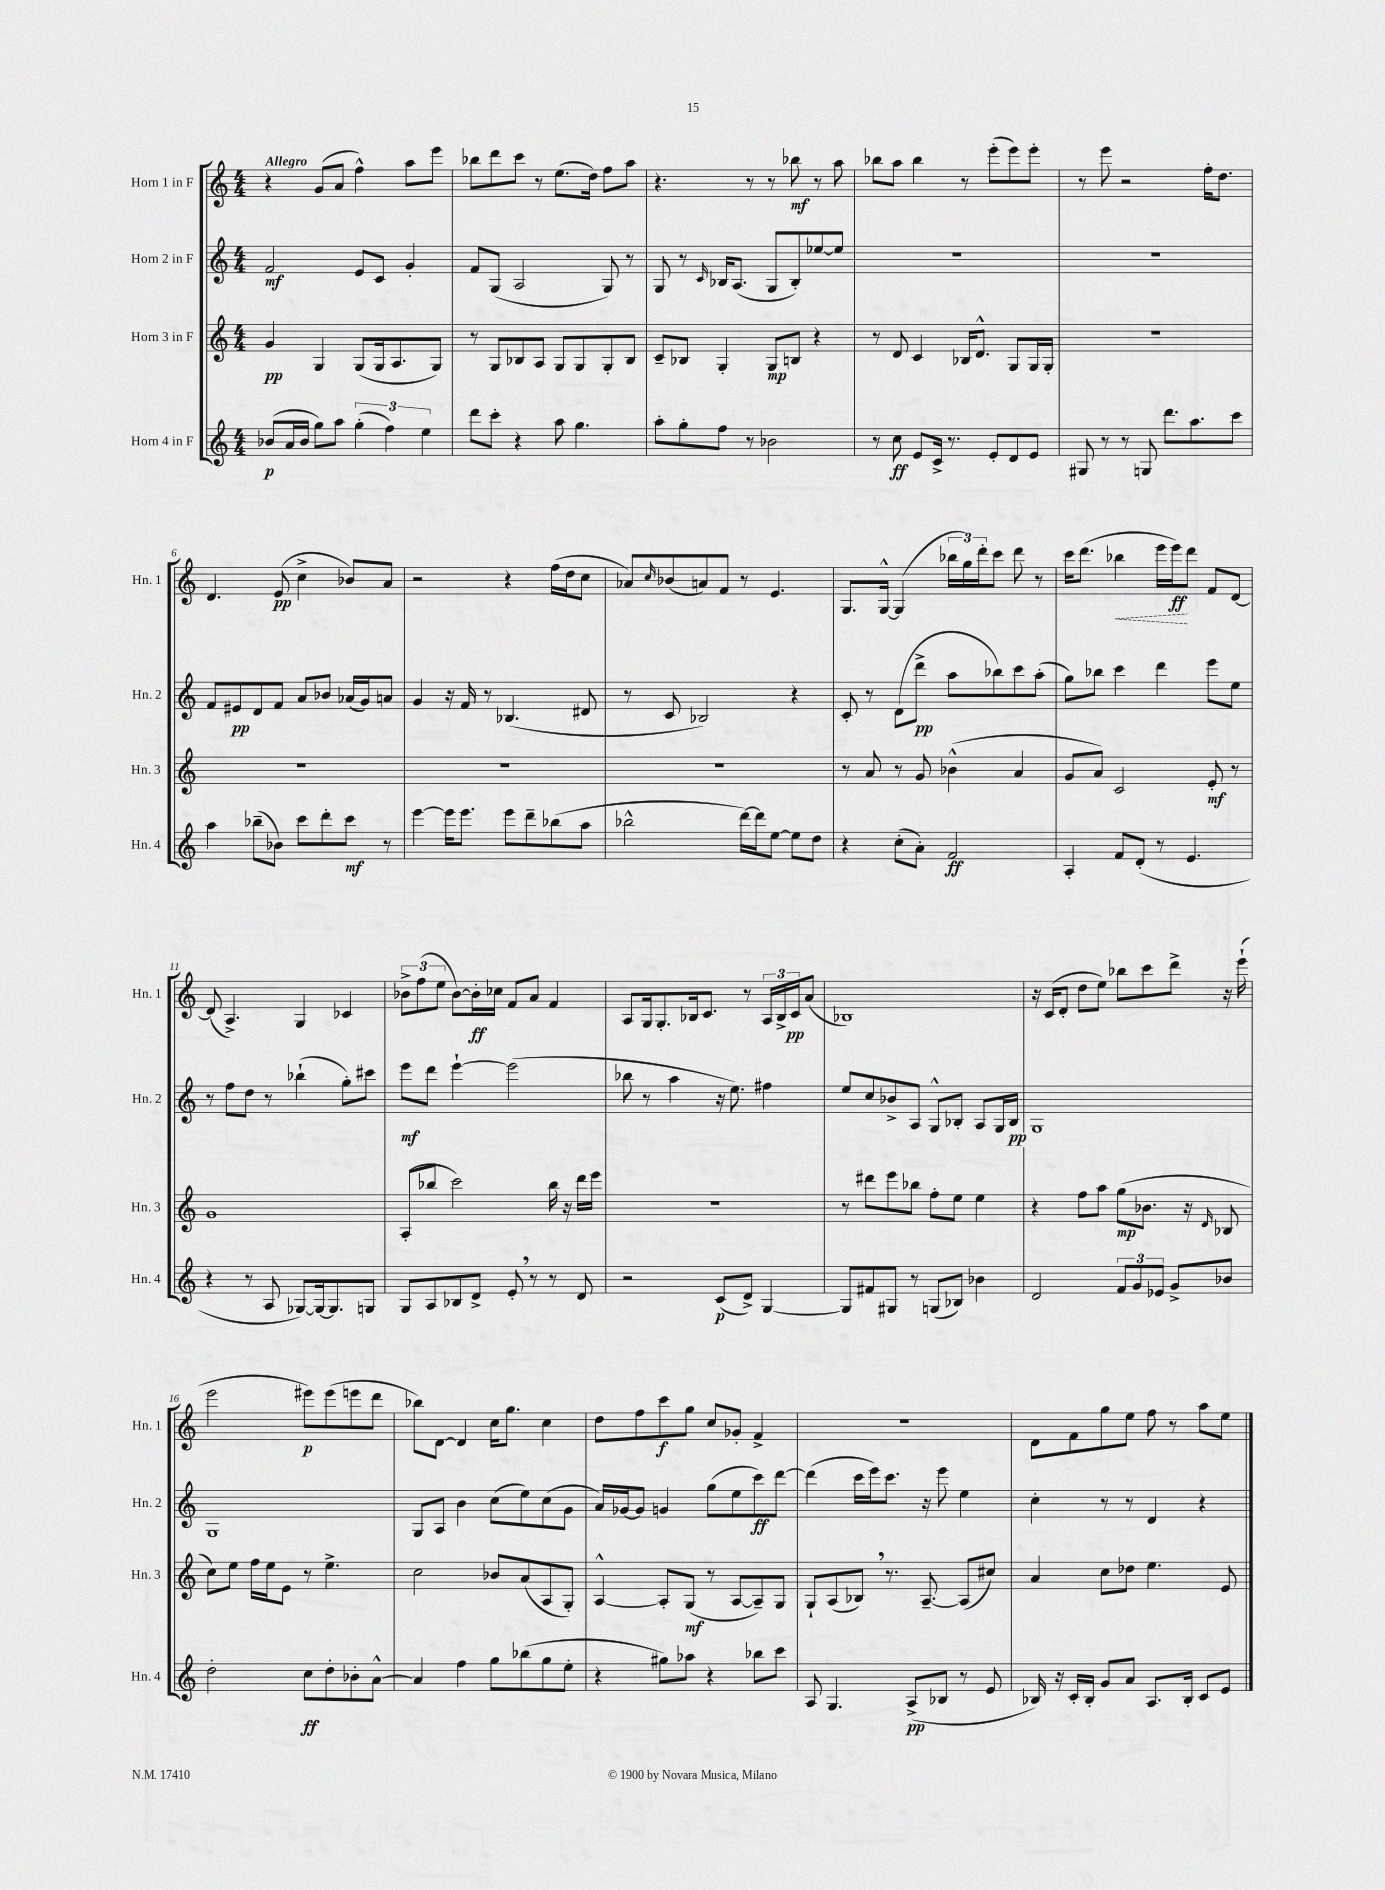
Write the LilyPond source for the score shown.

<<
\new StaffGroup <<
\new Staff = "s0" \with { instrumentName = "Horn 1 in F" shortInstrumentName = "Hn. 1" } {
    \clef treble \key c \major \numericTimeSignature \time 4/4 \tempo "Allegro"
    r4 g'8( a'8 f''4-^) a''8 e'''8 |
    bes''8 d'''8 c'''8 r8 e''8.( d''16) f''8 a''8 |
    r4. r8 r8 bes''8\mf r8 a''8 |
    bes''8 a''8 bes''4 r8 e'''8-.( e'''8) e'''8-. |
    r8 e'''8 r2 f''16-. d''8. |
    d'4. e'8\pp( c''4-> bes'8) a'8 |
    r2 r4 f''16( d''16 c''8 |
    aes'8) \grace { c''16 } bes'8( a'8) f'8 r8 e'4. |
    g8. g16~-^ g4( \tuplet 3/2 { bes''16 g''16) d'''16-. } c'''8 d'''8 r8 |
    c'''16 d'''8.( \once \override Hairpin.style = #'dashed-line bes''4\< e'''16 e'''16\ff\!) d'''8 f'8 d'8~ |
    d'8( a4.->) g4 ces'4 |
    \tuplet 3/2 { bes'8-> f''8( e''8 } bes'8~) bes'16-.\ff ces''16 f'8 a'8 f'4 |
    a8 g16 g8.-. bes16 c'8. r8 \tuplet 3/2 { a16 bes16-> c'16\pp } a'8( |
    bes1) |
    r16 c'16( d'8-. d''8 e''8) bes''8 c'''8 d'''8-> r16 e'''16-!( |
    e'''2 eis'''8\p) eis'''8( e'''8 d'''8 |
    bes''8) d'8~ d'4 c''16 g''8. c''4 |
    d''8 f''8 c'''8\f g''8 c''8 ges'8-. f'4-> |
    R1 |
    d'8 f'8 g''8 e''8 f''8 r8 a''8 e''8 \bar "|." |
}
\new Staff = "s1" \with { instrumentName = "Horn 2 in F" shortInstrumentName = "Hn. 2" } {
    \clef treble \key c \major \numericTimeSignature \time 4/4
    f'2\mf e'8 c'8 g'4-. |
    f'8 g8( a2 g8) r8 |
    g8 r8 \grace { c'16 } bes16 a8.( g8 bes8-.) ees''8~ ees''8 |
    R1 |
    R1 |
    f'8 eis'8\pp d'8 f'8 a'8 bes'8 aes'16( g'16) a'8 |
    g'4 r16 f'16 r8 bes4.( dis'8 |
    r8 c'8 bes2) r4 |
    c'8-. r8 d'8( d'''8->\pp a''8 bes''8) c'''8 a''8-.( |
    g''8) bes''8 c'''4 d'''4 e'''8 e''8 |
    r8 f''8 d''8 r8 bes''4-!( g''8-.) cis'''8 |
    e'''8\mf d'''8 e'''4~-! e'''2( |
    bes''8 r8 a''4 r16 e''8.) fis''4 |
    e''8 c''8 bes'8-> a8 g8-^ bes8-. a8 g16 bes16\pp |
    g1 |
    g1 |
    g8 a8 b'4 c''8( e''8) c''8( g'8 |
    a'16) ges'16~ ges'8 g'4 g''8( e''8 c'''8\ff) d'''8~ |
    d'''4( c'''16 e'''16) c'''8. r16 e'''8 e''4 |
    c''4-. r8 r8 d'4 r4 \bar "|." |
}
\new Staff = "s2" \with { instrumentName = "Horn 3 in F" shortInstrumentName = "Hn. 3" } {
    \clef treble \key c \major \numericTimeSignature \time 4/4
    g'4\pp g4 g8( g16 a8. g8) |
    r8 g8 bes8 a8 g8 g8 g8-. bes8 |
    c'8-- bes8 g4-. g8\mp b8 r4 |
    r8 d'8 c'4 bes16 d'8.-^ g8 g16 g16-. |
    R1 |
    R1 |
    R1 |
    R1 |
    r8 a'8 r8 g'8 bes'4-^( a'4 |
    g'8 a'8) c'2 e'8-.\mf r8 |
    g'1 |
    a8-.( bes''8 c'''2) bes''16 r16 d'''16 e'''16 |
    R1 |
    r8 dis'''8 e'''8 bes''8 f''8-. e''8 e''4 |
    r4 f''8 a''8 g''8\mp( bes'8. r16 \grace { d'16 } bes8 |
    c''8) e''8 f''16 e''16 e'8 r8 e''4.-> |
    c''2 bes'8 a'8( a8 g8-.) |
    a4~-^ a8-. g8\mf( r8 a8~ a8--) g8 |
    g8-! a8( bes8) \breathe r8. a8.~-- a8( cis''8) |
    a'4 c''8 des''8 e''4. e'8 \bar "|." |
}
\new Staff = "s3" \with { instrumentName = "Horn 4 in F" shortInstrumentName = "Hn. 4" } {
    \clef treble \key c \major \numericTimeSignature \time 4/4
    bes'8\p( a'16 bes'16 g''8) a''8 \tuplet 3/2 { g''4-.( f''4) e''4 } |
    d'''8 c'''8-. r4 a''8 g''4. |
    a''8-. g''8-. f''8 r8 bes'2 |
    r8 c''8\ff e'8 c'16-> r8. e'8-. d'8 e'8 |
    gis8 r8 r8 g8 d'''8. a''8. c'''8 |
    a''4 bes''8--( bes'8) c'''8 d'''8-. c'''8\mf r8 |
    e'''4~ e'''16 e'''8. e'''8 d'''8-- bes''8( a''8 |
    bes''2-^ d'''16~) d'''16 e''8~ e''8 d''8 |
    r4 c''8-.( a'8-.) f'2\ff |
    a4-. f'8 d'8-.( r8 e'4. |
    r4 r8 a8 ges8~) ges16~ ges8. g8 |
    g8 a8 bes8 d'8-> e'8-. \breathe r8 r8 d'8 |
    r2 c'8\p( d'8->) g4~ |
    g8 fis'8 gis8 r8 g8( bes8) bes'4 |
    d'2 \tuplet 3/2 { f'8 g'8 ees'8 } g'8-> bes'8 |
    d''2-. c''8\ff d''8-. bes'8-. a'8~-^ |
    a'4 f''4 g''8 bes''8( g''8 e''8-. |
    r4 gis''8) aes''8 r4 bes''8 c'''8 |
    a8 g4. a8->\pp( bes8 r8 e'8 |
    bes16) r16 c'16-. bes16-. g'8 a'8 a8. bes16-. c'8 e'8 \bar "|." |
}
>>
>>
